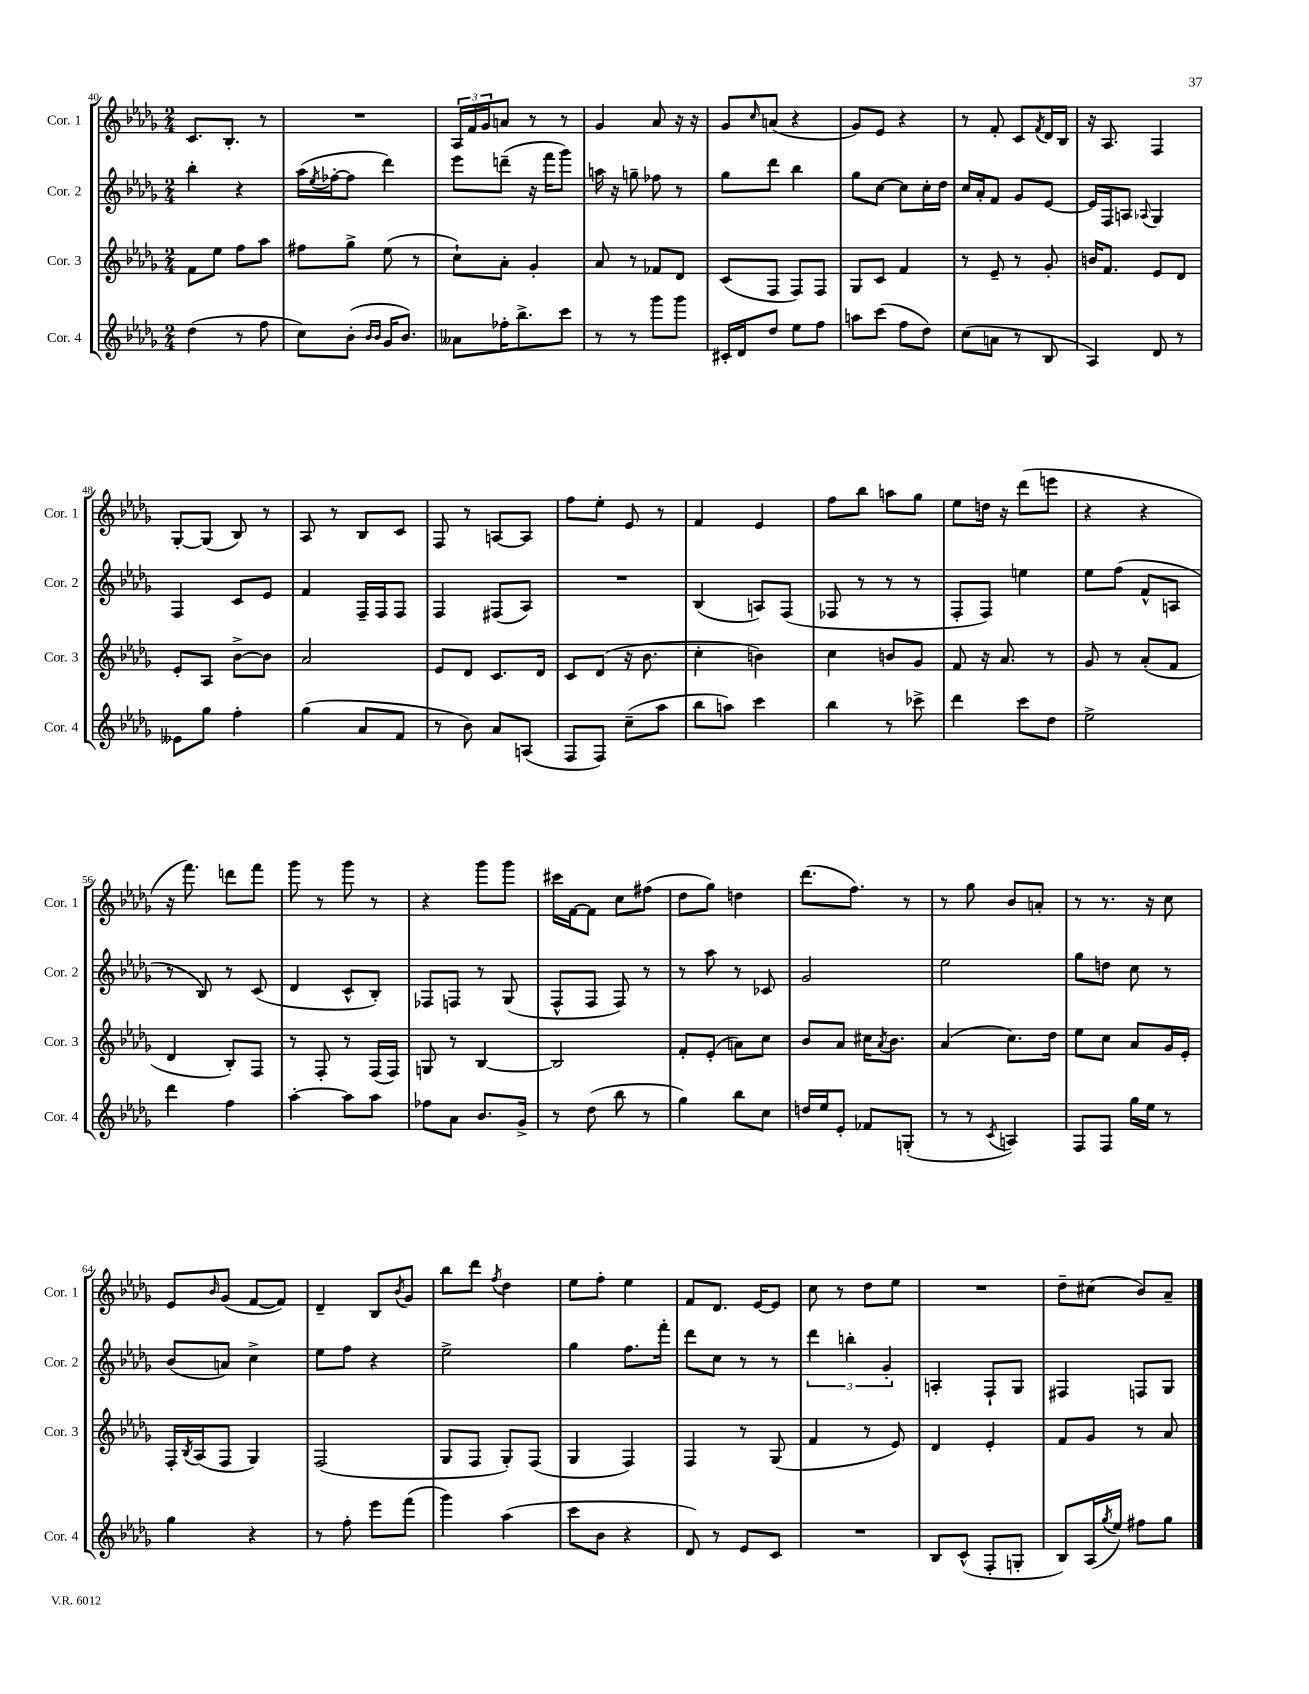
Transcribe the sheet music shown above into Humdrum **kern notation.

**kern	**kern	**kern	**kern
*staff4	*staff3	*staff2	*staff1
*clefG2	*clefG2	*clefG2	*clefG2
*k[b-e-a-d-g-]	*k[b-e-a-d-g-]	*k[b-e-a-d-g-]	*k[b-e-a-d-g-]
*M2/4	*M2/4	*M2/4	*M2/4
(4dd-	8f	4bb-'	8.c
.	8ee-	.	.
.	.	.	8.B-'
8r	8ff	4r	.
8ff	8aa-	.	8r
=	=	=	=
8cc)	8ff#	(16aa-	2r
.	.	8qee-	.
.	.	[16ff-'	.
(8b-'	8gg-^	8ff-]	.
16qqb-	.	.	.
16qqb-	.	.	.
16g-	(8ee-	4ddd-)	.
8.b-)	.	.	.
.	8r	.	.
=	=	=	=
8a--	8cc`)	8eee-	24A-
.	.	.	24f
.	.	.	24g-
16ff-'	8a-'	(8ddd~	8a
8.bb-^	.	.	.
.	4g-'	16r	8r
.	.	16fff	.
8ccc	.	8ggg-)	8r
=	=	=	=
8r	8a-	16aa	4g-
.	.	16r	.
8r	8r	8gg~	.
8ggg-	8f-	8ff-	8a-
8ggg-	8d-	8r	16r
.	.	.	16r
=	=	=	=
16c#'	(8c	8gg-	8g-
16d-	.	.	.
.	.	.	16qqcc
8dd-	8F	8ddd-	(8a
8ee-	8F)	4bb-	4r
8ff	8F	.	.
=	=	=	=
8aa	8G-	8gg-	8g-)
(8ccc	8c	[8cc	8e-
8ff	4f	8cc]	4r
8dd-)	.	16cc'	.
.	.	16dd-	.
=	=	=	=
(8cc	8r	16cc	8r
.	.	16a-'	.
8a	8e-~	8f	8f'
8r	8r	8g-	8c
.	.	.	8qf
8B-	8g-'	[8e-	16d-
.	.	.	16B-
=	=	=	=
4A-)	16b	16e-]	16r
.	8.f	16F	8.A-
.	.	8A	.
.	.	8qqA-	.
8d-	8e-	4G-	4F
8r	8d-	.	.
=	=	=	=
8e--	8e-'	4F	[8G-'
8gg-	8A-	.	(8G-]
4ff'	[8b-^	8c	8B-)
.	8b-]	8e-	8r
=	=	=	=
(4gg-	2a-	4f	8A-
.	.	.	8r
8a-	.	16F~	8B-
.	.	16F	.
8f	.	8F	8c
=	=	=	=
8r	8e-	4F	8F
8b-)	8d-	.	8r
8a-	8.c	(8F#	[8A
(8A	.	8A-)	8A]
.	16d-	.	.
=	=	=	=
8F	8c	2r	8ff
8F)	(8d-	.	8ee-'
(8cc~	16r	.	8e-
.	8.b-	.	.
8aa-	.	.	8r
=	=	=	=
8bb-	4cc'	(4B-	4f
8aa)	.	.	.
4ccc	4b)	8A)	4e-
.	.	(8F	.
=	=	=	=
4bb-	4cc	8F-	8ff
.	.	8r	8bb-
8r	8b	8r	8aa
8ccc-^	8g-	8r	8gg-
=	=	=	=
4ddd-	8f	8F'	8ee-
.	16r	8F)	16dd
.	8.a-	.	16r
8ccc	.	4ee	(8ddd-
8dd-	8r	.	8eee
=	=	=	=
2ee-^	8g-	8ee-	4r
.	8r	(8ff	.
.	(8a-'	8f^^	4r
.	8f	8A	.
=	=	=	=
4ddd-	4d-	8r	16r
.	.	.	8.fff)
.	.	8B-)	.
4ff	8B-')	8r	8ddd
.	8F	(8c	8fff
=	=	=	=
[4aa-'	8r	4d-	8ggg-
.	8F'	.	8r
8aa-]	8r	8c^^	8ggg-
8aa-	(16F	8B-')	8r
.	16F)	.	.
=	=	=	=
8ff-	8G	8F-	4r
8a-	8r	8F	.
8.b-	[4B-	8r	8ggg-
.	.	(8G-	8ggg-
16g-^	.	.	.
=	=	=	=
8r	2B-]	8F^^	16ccc#
.	.	.	[16f
(8dd-	.	8F	8f]
8bb-	.	8F)	8cc
8r	.	8r	(8ff#
=	=	=	=
4gg-)	8f'	8r	8dd-
.	(8e-'	8aa-	8gg-)
8bb-	8a)	8r	4dd
8cc	8cc	8c-	.
=	=	=	=
16dd	8b-	2g-	(8.ddd-
16ee-	.	.	.
8e-'	8a-	.	.
.	.	.	8.ff)
8f-	16cc#	.	.
.	8qa-	.	.
.	8.b-	.	.
(8G'	.	.	8r
=	=	=	=
8r	(4a-	2ee-	8r
8r	.	.	8gg-
8qc	.	.	.
4A)	8.cc)	.	8b-
.	.	.	8a'
.	16dd-	.	.
=	=	=	=
8F	8ee-	8gg-	8r
8F	8cc	8dd	8.r
16gg-	8a-	8cc	.
16ee-	.	.	16r
8r	16g-	8r	8cc
.	16e-'	.	.
=	=	=	=
4gg-	16F'	(8b-	8e-
.	8qB-	.	.
.	(16A-	.	.
.	.	.	16qqb-
.	8F	8a)	(8g-
4r	4G-)	4cc^	[8f
.	.	.	8f])
=	=	=	=
8r	(2F	8ee-	4d-~
8ff'	.	8ff	.
8eee-	.	4r	8B-
.	.	.	8qb-
(8fff	.	.	8g-
=	=	=	=
4ggg-)	8G-	2ee-^	8bb-
.	8F	.	8ddd-
.	.	.	8qff
(4aa-	8G-')	.	4dd-
.	(8F	.	.
=	=	=	=
8ccc	4G-	4gg-	8ee-
8b-	.	.	8ff'
4r	4F)	8.ff	4ee-
.	.	16fff'	.
=	=	=	=
8d-)	4F	8ddd-	8f
8r	.	8cc	8.d-
8e-	8r	8r	.
.	.	.	[16e-
8c	(8G-	8r	8e-]
=	=	=	=
2r	4f	6ddd-	8cc
.	.	.	8r
.	.	6bb'	.
.	8r	.	8dd-
.	.	6g-'	.
.	8e-)	.	8ee-
=	=	=	=
8B-	4d-	4A'	2r
(8c^^	.	.	.
8F'	4e-'	8F`	.
8G'	.	8G-	.
=	=	=	=
8B-)	8f	4F#	8dd-~
(16A-	8g-	.	(8cc#
8qgg-	.	.	.
16ee-)	.	.	.
8ff#	8r	8F	8b-)
8gg-	8a-	8G-	8a-~
==	==	==	==
*-	*-	*-	*-
